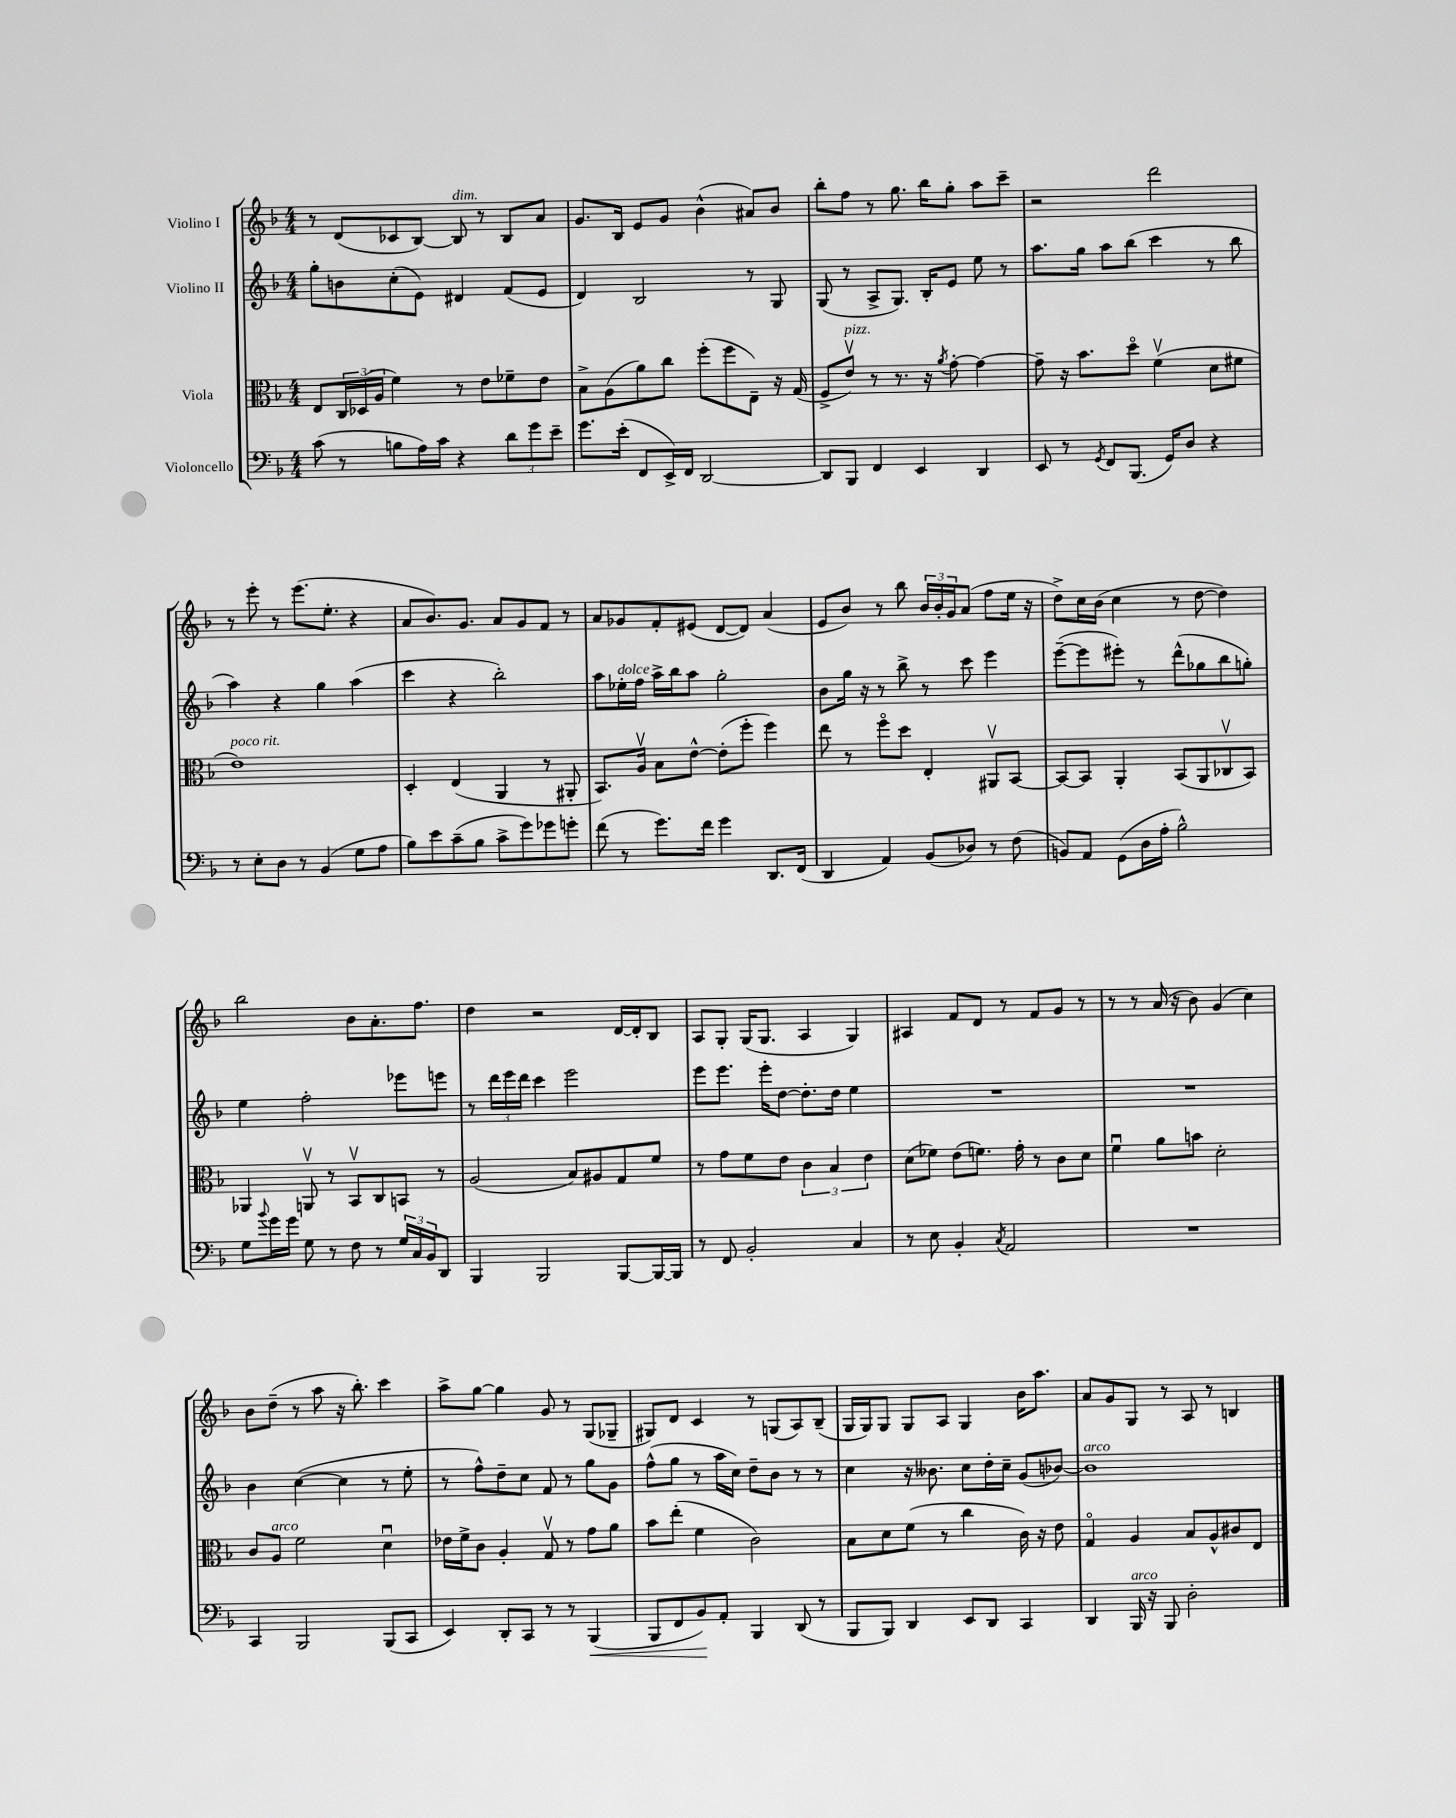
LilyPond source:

<<
\new StaffGroup <<
\new Staff = "s0" \with { instrumentName = "Violino I" } {
    \clef treble \key f \major \numericTimeSignature \time 4/4
    r8 d'8( ces'8 bes8~) bes8^\markup { \italic "dim." } r8 bes8 a'8 |
    g'8. bes16 e'8 g'8 bes'4-^( ais'8) bes'8 |
    bes''8-. f''8 r8 g''8. bes''16 g''8-. a''8 c'''8-- |
    r2 d'''2 |
    r8 e'''8-. r8 e'''8.( e''8.-. r4 |
    a'8 bes'8.) g'8. a'8 g'8 f'8 r8 |
    a'8 ges'8 f'8-. eis'8( d'8~ d'8) a'4( |
    e'8 bes'8) r8 bes''8 \tuplet 3/2 { bes'16 bes'16-. g'16 } a'8( f''8 e''16 r16 |
    d''8->) c''16 bes'16( c''4 r8 d''8~ d''4) |
    bes''2 bes'8 a'8.-. f''8. |
    d''4 r2 d'16~ d'16-. bes8 |
    a8 g8-. g16( g8. a4 g4) |
    ais4 f'8 d'8 r8 f'8 g'8 r8 |
    r8 r8 a'16( r16 bes'8) g'4( c''4) |
    bes'8 d''8--( r8 a''8 r16 bes''8.-.) c'''4 |
    a''8-> g''8~ g''4 g'8 r8 g8( ges8-- |
    gis8) d'8 c'4 r8 g8( a8) bes8--( |
    g16 g16) g8 g8 a8 g4 bes'16 a''8. |
    a'8 g'8 g8 r8 a8 r8 b4 \bar "|." |
}
\new Staff = "s1" \with { instrumentName = "Violino II" } {
    \clef treble \key f \major \numericTimeSignature \time 4/4
    g''8-. b'8 c''8-.( e'8) dis'4 f'8( e'8 |
    d'4) bes2 r8 g8 |
    g8( r8 a8-> g8.) bes16-. e'8 e''8 r8 |
    a''8. g''16 a''8 bes''8( c'''4 r8 bes''8 |
    a''4) r4 g''4 a''4( |
    c'''4 r4 bes''2-.) |
    a''8 ees''16-.^\markup { \italic "dolce" } f''16 a''16-> bes''16 a''8 g''2-. |
    bes'8 g''16 r16 r8 bes''8-> r8 c'''8 e'''4 |
    e'''8~--( e'''8 eis'''8-.) r8 d'''8-^( ges''8 bes''8 g''8-.) |
    e''4 f''2-. ees'''8 e'''8 |
    r8 \tuplet 3/2 { d'''16 e'''16 d'''16 } c'''4 e'''2 |
    e'''8 e'''8. e'''16-. d''8~ d''8.-. d''16 e''4 |
    R1 |
    R1 |
    bes'4 c''4~( c''4 r8 e''8-. |
    r8 f''8-^) d''8-- c''8 f'8 r8 g''8 g'8 |
    f''8-^( g''8 r8 a''16 c''16) d''8-- bes'8 r8 r8 |
    c''4 r16 beses'8. c''8 d''16-. c''16-- g'8( bes'8~) |
    bes'1^\markup { \italic "arco" } \bar "|." |
}
\new Staff = "s2" \with { instrumentName = "Viola" } {
    \clef alto \key f \major \numericTimeSignature \time 4/4
    e8 \tuplet 3/2 { c16 des16( a16 } f'4) r8 e'8 fes'8-- e'8 |
    bes8-> a8( a'8) c''8 f''8-.( f''8 e8--) r16 g16( |
    f8-> e'8\upbow^\markup { \italic "pizz." }) r8 r8. r16 \acciaccatura { a'8 } g'8~-. g'4~ |
    g'8-- r16 bes'8. d''8\flageolet f'4\upbow( d'8 fis'8 |
    e'1^\markup { \italic "poco rit." }) |
    d4-. e4( a,4 r8 ais,8-. |
    bes,8.) a16\upbow bes8 e'8~-^ e'8-.( f''8-. f''4) |
    e''8 r8 f''8\flageolet d''8 e4-. ais,8\upbow bes,8~ |
    bes,8~ bes,8 a,4-. bes,8( a,8 ces8\upbow bes,8) |
    aes,4 a,8\upbow r8 bes,8\upbow c8 b,8 r8 |
    a2( bes8) ais8 g8 f'8 |
    r8 g'8 f'8 e'8 \tuplet 3/2 { c'4 bes4 e'4 } |
    d'8( fes'8) e'8( f'8.) g'16-. r8 c'8 d'8 |
    f'4\downbow a'8 b'8 d'2-. |
    c'8 a8^\markup { \italic "arco" } f'2 d'4\downbow |
    ees'16 f'16-> c'8 a4-. g8\upbow r8 g'8 a'8 |
    bes'8 e''8-.( f'4 c'2) |
    bes8 d'8 f'8( r8 c''4 c'16) r16 e'8 |
    g4\flageolet a4 bes8 a8-^ cis'8 e8 \bar "|." |
}
\new Staff = "s3" \with { instrumentName = "Violoncello" } {
    \clef bass \key f \major \numericTimeSignature \time 4/4
    c'8( r8 b8 a16) c'16 r4 \tuplet 3/2 { d'8 g'8 e'8-- } |
    g'8. e'16-.( f,8 e,16->) f,16 d,2~ |
    d,8 bes,,8 f,4 e,4 d,4 |
    e,8 r8 \acciaccatura { g,8 } f,8 bes,,8.( g,16) d8 r4 |
    r8 e8-. d8 r8 bes,4( g8 a8 |
    bes8) e'8 c'8--( bes8 c'8-> g'8) ges'8 g'8-. |
    f'8( r8 g'8.) f'16 g'4 d,8. f,16( |
    d,4 a,4) bes,8( des8) r8 f8( |
    b,8) a,8 g,8( d16 a16-. bes2-^) |
    g8 \appoggiatura { bes'8 } g'16 g'16 g8 r8 f8 r8 \tuplet 3/2 { g16 c16 bes,16 } d,8 |
    bes,,4 bes,,2 bes,,8~ bes,,16~ bes,,16 |
    r8 f,8 bes,2-. c4 |
    r8 e8 bes,4-. \acciaccatura { c8 } a,2 |
    R1 |
    c,4 bes,,2 bes,,8( c,8 |
    e,4) d,8-. c,8 r8 r8 bes,,4\<( |
    bes,,8 f,8 bes,8\!) a,8-. bes,,4 d,8( r8 |
    bes,,8 bes,,8) d,4 e,8 d,8 c,4 |
    d,4 bes,,16^\markup { \italic "arco" } r16 bes,,8 d2-. \bar "|." |
}
>>
>>
\layout { \context { \Score \remove "Bar_number_engraver" } }
